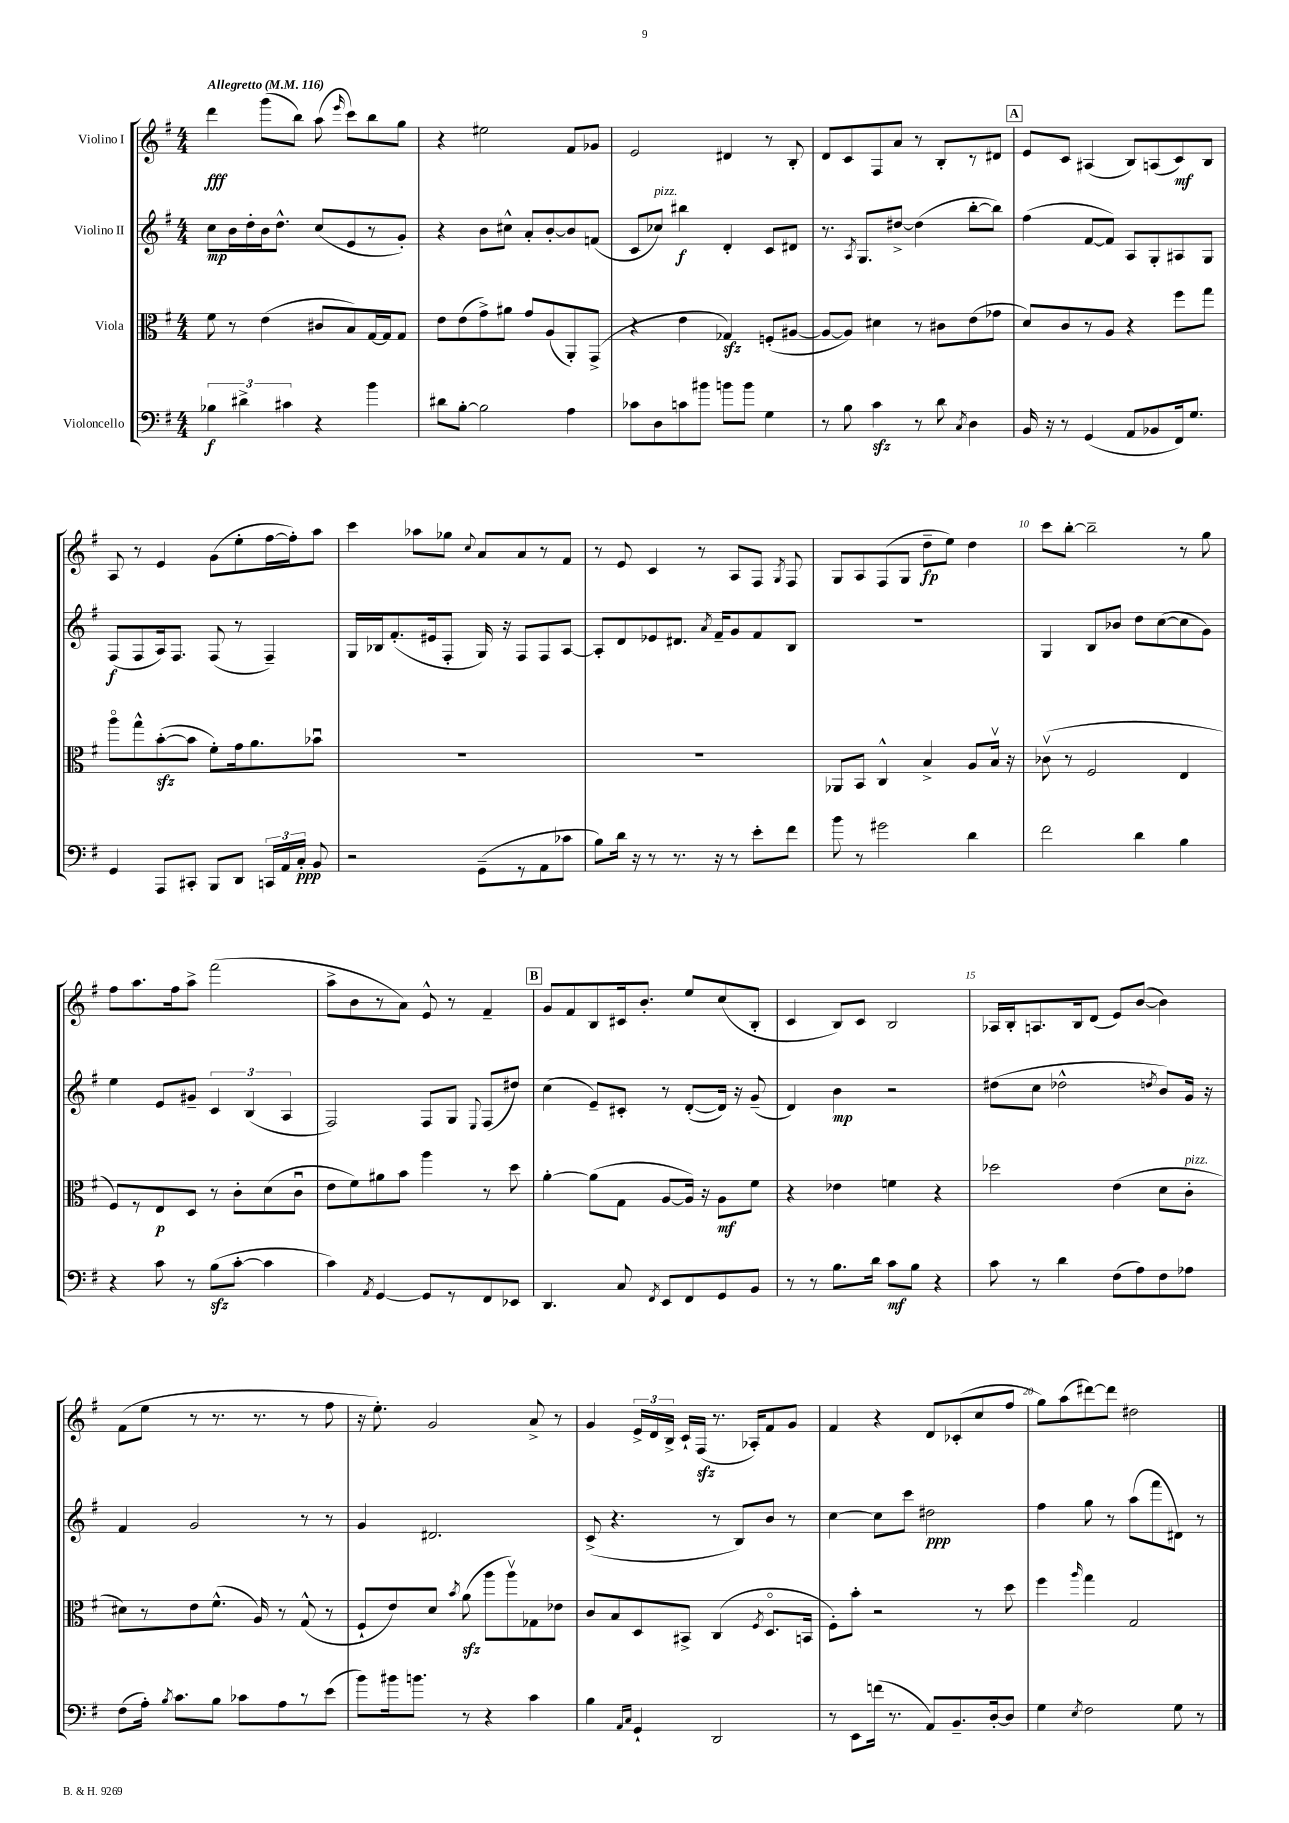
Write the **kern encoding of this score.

**kern	**kern	**kern	**kern
*staff4	*staff3	*staff2	*staff1
*clefF4	*clefC3	*clefG2	*clefG2
*k[f#]	*k[f#]	*k[f#]	*k[f#]
*M4/4	*M4/4	*M4/4	*M4/4
*MM116	*MM116	*MM116	*MM116
6B-\	8f#\	8cc\L	4ddd\
.	8r	16b\L	.
6d#^\	.	.	.
.	.	16dd'\	.
.	(4e\	16b\J	(8ggg\L
.	.	8.dd^^\J	.
6c#\	.	.	.
.	.	.	8bb\J)
4r	8c#/L	(8cc/L	(8aa\
.	.	.	16qqeee/
.	8B/)	8e/	8ccc\L)
4b\	[16G/L	8r	8bb\
.	16G/]J	.	.
.	8G/J	8g'/J)	8gg\J
=	=	=	=
8d#\L	8e\L	4r	4r
[8B'\J	(8e\	.	.
2B\]	8g^\)	8b\L	2ee#\
.	8a#\J	8cc#^^\J	.
.	8g/L	8a'/L	.
.	(8A/	[8b'/	.
4A\	8AA'/)	8b/]	8f#/L
.	(8GG^/J	(8f/J	8g-/J
=	=	=	=
8c-\L	4r	8c/L	2e/
8D\	.	8cc-/J)	.
8c\	4e\	4bb#\	.
8b#\J	.	.	.
8b\L	4G-/)	4d'/	4d#/
8b\J	.	.	.
4G\	(8F'/L	8c/L	8r
.	[8A#/J	8d#/J	8B'/
=	=	=	=
8r	8A#/_L	8.r	8d/L
8B\	8A#/]J)	.	8c/
.	.	8qA/	.
.	.	8.G/L	.
4c\	4d#\	.	8F#/
.	.	[8dd#^/J	8a/J
8r	8r	(4dd#\]	8r
8d\	8c#\L	.	8B'/L
8qC/	.	.	.
4D\	(8e\	[8bb'\L	8r
.	8g-\J	8bb\]J)	8d#/J
=	=	=	=
16BB/	8d/L)	(4ff#\	8e/L
16r	.	.	.
8r	8c/	.	8c/J
(4GG/	8r	[8f#/L	(4A#/
.	8A/J	8f#/]J)	.
8AA/L	4r	8A/L	8B/L)
8BB-/	.	8G'/	(8A/
16FF#/k)	8ff#\L	8A#/	8c/)
8.G/J	.	.	.
.	8gg\J	8G/J	8B/J
=	=	=	=
4GG/	8aao\L	(8F#/L	8A/
.	8gg^^\	8F#/	8r
8AAA/L	([8b'\	16A/k)	4e/
.	.	8.F#/J	.
8CC#'/J	8b\]J	.	.
8BBB/L	8f#'\L)	(8F#/	(8g\L
8DD/J	16g\k	8r	8ee'\
.	8.a\	.	.
24CC/LL	.	4F#~/)	[16ff#\L
24AA/	.	.	.
.	.	.	16ff#'\]J)
24C'/JJ	.	.	.
8BB/	8b-u\J	.	8aa\J
=	=	=	=
2r	1r	16G/LL	4ccc\
.	.	16B-/J	.
.	.	(8.f#'/	.
.	.	.	8aa-\L
.	.	16e#/k	.
.	.	8F#'/J	8gg-\J
.	.	.	8qqcc/
(8GG~\L	.	16G/)	8a/L
.	.	16r	.
8r	.	8F#/L	8a/
8AA\	.	8F#/	8r
8c-\J	.	[8A/J	8f#/J
=	=	=	=
8B\L)	1r	8A'/]L	8r
16d\Jk	.	8d/	8e/
16r	.	.	.
8r	.	8e-/	4c/
8.r	.	8.d#/J	.
.	.	.	8r
.	.	8qa/	.
16r	.	16f#~/LK	.
8r	.	8g/	8A/L
8e'\L	.	8f#/	8F#/J
.	.	.	8qG/
8f#\J	.	8B/J	8F#/
=	=	=	=
8b\	8AA-/L	1r	8G/L
8r	8BB/J	.	8A/
2g#\	4C^^/	.	(8F#/
.	.	.	8G/J
.	4B^/	.	8dd~\L
.	.	.	8ee\J)
4d\	8A/L	.	4dd\
.	16Bv/Jk	.	.
.	16r	.	.
=	=	=	=
2f#\	(8c-v\	4G/	8ccc\L
.	8r	.	[8bb'\J
.	2F#/	8B/L	2bb~\]
.	.	8b-/J	.
4d\	.	8dd\L	.
.	.	([8cc\	.
4B\	4E/	8cc\]	8r
.	.	8g\J)	8gg\
=	=	=	=
4r	8F#/L)	4ee\	8ff#\L
.	8r	.	8.aa\
8c\	8E/	8e/L	.
.	.	.	16ff#\k
8r	8D/J	8g#~/J	8aa^\J
(8B\L	8r	6c/	(2fff#\
[8c'\J	8c'\L	.	.
.	.	(6B/	.
4c\]	(8d\	.	.
.	.	6A/	.
.	8cu\J	.	.
=	=	=	=
4c\)	8e\L	2F#/)	8aa^\L
.	8f#\)	.	8b\
8qAA/	.	.	.
[4GG/	8a#\	.	8r
.	8b\J	.	8a\J)
8GG/]L	4aa\	8F#/L	8e^^/
8r	.	8G/J	8r
.	.	8qqE/	.
8FF#/	8r	(8F#/L	4f#~/
8EE-/J	8dd\	8dd#/J)	.
=	=	=	=
4.DD/	[4a'\	(4cc\	8g/L
.	.	.	8f#/
.	(8a\]L	8e~/L)	8B/
8C/	8G\J	8c#'/J	16c#/k
.	.	.	8.b'/J
8qFF#/	.	.	.
8EE/L	[8A/L	8r	.
8FF#/	16A/]Jk)	([8d'/L	8ee/L
.	16r	.	.
8GG/	8A\L	16d/]Jk)	(8cc/
.	.	16r	.
8BB/J	8f#\J	(8g~/	8B'/J
=	=	=	=
8r	4r	4d/)	4c/
8r	.	.	.
8.B\L	4e-\	4b\	8B/L)
.	.	.	8c/J
16d\Jk	.	.	.
8c\L	4f\	2r	2B/
8B\J	.	.	.
4r	4r	.	.
=	=	=	=
8c\	2dd-\	(8dd#\L	16A-/LL
.	.	.	16B'/J
8r	.	8cc\J	8.A/
4d\	.	2dd-^^\	.
.	.	.	16B/k
.	.	.	(8d/J
(8F#\L	(4e\	.	8e/L)
8A\)	.	.	([8b/J
.	.	8qdd/	.
8F#\	8d\L	8b/L)	4b\])
8A-\J	8c'\J	16g/Jk	.
.	.	16r	.
=	=	=	=
(8F#\L	8d#\L)	4f#/	(8f#\L
16A'\Jk)	8r	.	8ee\J
8qB/	.	.	.
8.c\L	.	.	.
.	8e\	2g/	8r
8B\J	(8.f#^^\J	.	8.r
8c-\L	.	.	.
.	16A/)	.	8.r
8A\	8r	.	.
8r	(8G^^/	8r	8r
(8e\J	8r	8r	8ff#\
=	=	=	=
8b\L)	8F#`/L	4g/	16r
.	.	.	8.ee'\)
16b#\k	8e/)	.	.
8.b\J	.	.	.
.	8d/J	2.d#/	2g/
.	8qb/	.	.
8r	(8a\	.	.
4r	8aa\L	.	.
.	8aav\)	.	.
4c\	8G-\	.	8a^/
.	8e-\J	.	8r
=	=	=	=
4B\	8c/L	(8c^/	4g/
.	8B/	4.r	.
16qqAA/LL	.	.	.
16qqC/JJ	.	.	.
4GG`/	8D/	.	24e^/LL
.	.	.	24d/
.	.	.	24B^/JJ
.	8BB#^/J	.	16c`/LL
.	.	.	(16F#/JJ
2DD/	(4C/	8r	8.r
.	.	8B/L)	.
.	.	.	16A-'/LK)
.	8qF#/	.	.
.	8.Do/L	8b/J	8f#/
.	.	8r	8g/J
.	16BB/Jk	.	.
=	=	=	=
8r	8F#'\L)	[4cc\	4f#/
8EE\L	8b'\J	.	.
(16f\Jk	2r	8cc\]L	4r
8.r	.	.	.
.	.	8ccc\J	.
8AA/L)	.	2dd#\	8d/L
8.BB~/	.	.	(8c-'/
.	8r	.	8cc/
[16D'/k	.	.	.
8D/]J	8dd\	.	8ff#/J
=	=	=	=
4G\	4ff#\	4ff#\	8gg\L)
.	.	.	(8aa\
8qE/	16qqaa/	.	.
2F#\	4gg\	8gg\	[8ddd#\)
.	.	8r	8ddd#\]J
.	2G/	(8aa\L	2dd#\
.	.	8fff#\	.
8G\	.	8d#\J)	.
8r	.	8r	.
==	==	==	==
*-	*-	*-	*-
